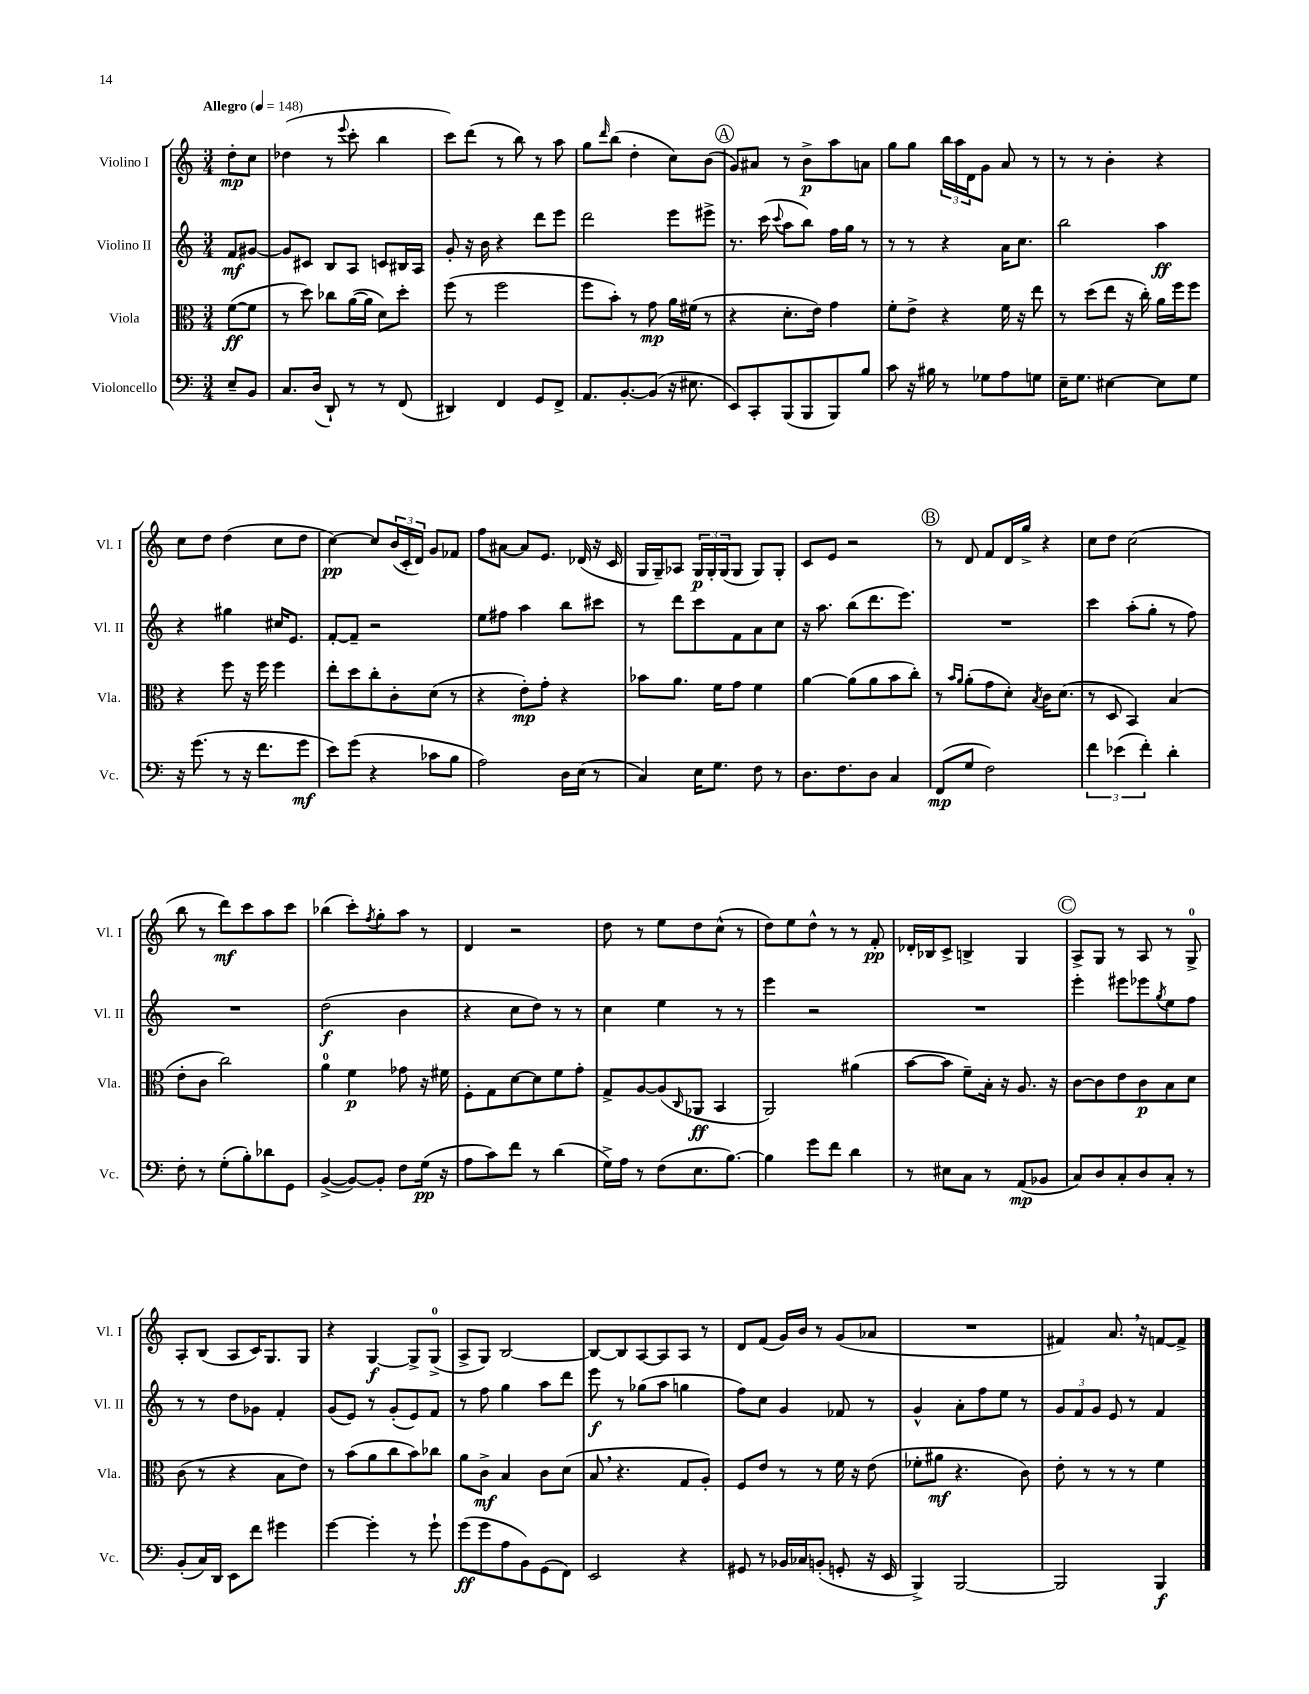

**kern	**dynam	**kern	**dynam	**kern	**dynam	**kern	**dynam
*part4	*part4	*part3	*part3	*part2	*part2	*part1	*part1
*staff4	*staff4	*staff3	*staff3	*staff2	*staff2	*staff1	*staff1
*I"Violoncello	*	*I"Viola	*	*I"Violino II	*	*I"Violino I	*
*I'Vc.	*	*I'Vla.	*	*I'Vl. II	*	*I'Vl. I	*
*clefF4	*	*clefC3	*	*clefG2	*	*clefG2	*
*k[]	*	*k[]	*	*k[]	*	*k[]	*
*M3/4	*	*M3/4	*	*M3/4	*	*M3/4	*
*MM148	*	*MM148	*	*MM148	*	*MM148	*
=	=	=	=	=	=	=	=
!	!	!	!	!	!	!LO:TX:a:B:t=Allegro	!
8E~/L	.	([8f\L	ff	8f/L	mf	8dd'\L	mp
8BB/J	.	8f\J]	.	[8g#X/J	.	8cc\J	.
=1	=1	=1	=1	=1	=1	=1	=1
8.C/L	.	8r	.	8g#/L]	.	(4dd-X\	.
.	.	8dd\)	.	8c#X/J	.	.	.
(16D/Jk	.	.	.	.	.	.	.
8DD`/)	.	8cc-X\L	.	8B/L	.	8r	.
.	.	.	.	.	.	8qqeee/	.
8r	.	([16a\L	.	8A/J	.	8ccc'\	.
.	.	16a\JJ]	.	.	.	.	.
8r	.	8d\L)	.	8cn/L	.	4bb\	.
(8FF/	.	8dd'\J	.	16B#X/L	.	.	.
.	.	.	.	16A/JJ	.	.	.
=2	=2	=2	=2	=2	=2	=2	=2
4DD#X/)	.	(8ff\	.	8g'/	.	8ccc\L)	.
.	.	8r	.	16r	.	(8ddd\J	.
.	.	.	.	16b\	.	.	.
4FF/	.	2ff\	.	4r	.	8r	.
.	.	.	.	.	.	8bb\)	.
8GG/L	.	.	.	8ddd\L	.	8r	.
8FF^/J	.	.	.	8eee\J	.	8aa\	.
=3	=3	=3	=3	=3	=3	=3	=3
8.AA/L	.	8ff\L	.	2ddd\	.	8gg\L	.
.	.	.	.	.	.	16qqddd/	.
.	.	8b'\J)	.	.	.	(8bb\J	.
[8.BB'/	.	.	.	.	.	.	.
.	.	8r	.	.	.	4dd'\	.
(8BB/J]	.	8g\	mp	.	.	.	.
16r	.	16a\LL	.	8eee\L	.	8cc\L)	.
8.E#X\	.	(16f#X\JJ	.	.	.	.	.
.	.	8r	.	8eee#X^\J	.	(8b\J	.
!!LO:REH:place=s1:t=A
=4	=4	=4	=4	=4	=4	=4	=4
8EE/L)	.	4r	.	8.r	.	8g/L)	.
8CC'/	.	.	.	.	.	8a#X/J	.
.	.	.	.	(16ccc\	.	.	.
.	.	.	.	8qqccc/	.	.	.
(8BBB/	.	8.d'\L	.	8aa\L	.	8r	.
8BBB/	.	.	.	8bb\J)	.	8b^\L	p
.	.	16e\Jk)	.	.	.	.	.
8BBB/)	.	4g\	.	16ff\LL	.	8aa\	.
.	.	.	.	16gg\JJ	.	.	.
8B/J	.	.	.	8r	.	8an\J	.
=5	=5	=5	=5	=5	=5	=5	=5
8c\	.	8f'\L	.	8r	.	8gg\L	.
16r	.	8e^\J	.	8r	.	8gg\J	.
16B#X\	.	.	.	.	.	.	.
8r	.	4r	.	4r	.	24bb\LL	.
.	.	.	.	.	.	24aa\	.
.	.	.	.	.	.	24d\J	.
8G-X\L	.	.	.	.	.	8g\J	.
8A\	.	16f\	.	16a\KL	.	8a/	.
.	.	16r	.	8.cc\J	.	.	.
8Gn\J	.	8ee\	.	.	.	8r	.
=6	=6	=6	=6	=6	=6	=6	=6
16E~\KL	.	8r	.	2bb\	.	8r	.
8.G\J	.	.	.	.	.	.	.
.	.	(8dd\L	.	.	.	8r	.
[4E#X\	.	8ee\J	.	.	.	4b'\	.
.	.	16r	.	.	.	.	.
.	.	16cc'\)	.	.	.	.	.
8E#\L]	.	16a\LL	.	4aa\	ff	4r	.
.	.	16ff\J	.	.	.	.	.
8G\J	.	8ff\J	.	.	.	.	.
!!LO:LB:g=z
=7	=7	=7	=7	=7	=7	=7	=7
16r	.	4r	.	4r	.	8cc\L	.
(8.g\	.	.	.	.	.	.	.
.	.	.	.	.	.	8dd\J	.
8r	.	8ff\	.	4gg#X\	.	(4dd\	.
16r	.	16r	.	.	.	.	.
8.f\L	.	16ff\	.	.	.	.	.
.	.	4ff\	.	16cc#X/KL	.	8cc\L	.
.	.	.	.	8.e/J	.	.	.
8g\J	mf	.	.	.	.	8dd\J	.
=8	=8	=8	=8	=8	=8	=8	=8
8e\L)	.	8ee'\L	.	[8f'/L	.	[4cc\)	pp
(8g\J	.	8dd\	.	8f~/J]	.	.	.
4r	.	8cc'\	.	2r	.	8cc/L]	.
.	.	8c'\	.	.	.	(24b/L	.
.	.	.	.	.	.	24c'/	.
.	.	.	.	.	.	24d/JJ)	.
8c-X\L	.	(8d\J	.	.	.	8g/L	.
8B\J	.	8r	.	.	.	8f-X/J	.
=9	=9	=9	=9	=9	=9	=9	=9
2A\)	.	4r	.	8ee\L	.	8ff\L	.
.	.	.	.	8ff#X\J	.	[8a#X\J	.
.	.	8e'\L)	mp	4aa\	.	8a#/L]	.
.	.	8g'\J	.	.	.	8.e/J	.
16D\LL	.	4r	.	8bb\L	.	.	.
(16E\JJ	.	.	.	.	.	(16d-X/	.
8r	.	.	.	8ccc#X\J	.	16r	.
.	.	.	.	.	.	16c/	.
=10	=10	=10	=10	=10	=10	=10	=10
4C/)	.	8b-X\L	.	8r	.	16G/LL	.
.	.	.	.	.	.	16G~/J)	.
.	.	8.a\J	.	8ddd\L	.	8A-X/J	.
16E\KL	.	.	.	8ccc\	.	24G/LL	p
.	.	.	.	.	.	24G'/	.
8.G\J	.	16f\KL	.	.	.	.	.
.	.	.	.	.	.	(24G/J	.
.	.	8g\J	.	8f\	.	8G/J	.
8F\	.	4f\	.	8a\	.	8G/L)	.
8r	.	.	.	8cc\J	.	8G'/J	.
=11	=11	=11	=11	=11	=11	=11	=11
8.D\L	.	[4a\	.	16r	.	8c/L	.
.	.	.	.	8.aa\	.	.	.
.	.	.	.	.	.	8e/J	.
8.F\	.	.	.	.	.	.	.
.	.	(8a\L]	.	(8bb\L	.	2r	.
8D\J	.	8a\	.	8.ddd\	.	.	.
4C/	.	8b\	.	.	.	.	.
.	.	.	.	8.eee\J)	.	.	.
.	.	8cc'\J)	.	.	.	.	.
!!LO:REH:place=s1:t=B
=12	=12	=12	=12	=12	=12	=12	=12
(8FF/L	mp	8r	.	2.r	.	8r	.
.	.	16qqb/LL	.	.	.	.	.
.	.	16qqa/JJ	.	.	.	.	.
8G/J	.	(8a'\L	.	.	.	8d/	.
2F\)	.	8g\	.	.	.	8f/L	.
.	.	8d'\J)	.	.	.	16d/L	.
.	.	.	.	.	.	16gg^/JJ	.
.	.	8qB/	.	.	.	.	.
.	.	16c\KL	.	.	.	4r	.
.	.	(8.d\J	.	.	.	.	.
=13	=13	=13	=13	=13	=13	=13	=13
6f\	.	8r	.	4ccc\	.	8cc\L	.
.	.	8D/	.	.	.	8dd\J	.
(6e-X\	.	.	.	.	.	.	.
.	.	4BB/)	.	(8aa'\L	.	(2cc\	.
6f'\)	.	.	.	.	.	.	.
.	.	.	.	8gg'\J	.	.	.
4d'\	.	(4B/	.	8r	.	.	.
.	.	.	.	8ff\)	.	.	.
!!LO:LB:g=z
=14	=14	=14	=14	=14	=14	=14	=14
8F'\	.	8e'\L	.	2.r	.	8bb\	.
8r	.	8c\J	.	.	.	8r	.
(8G'\L	.	2cc\)	.	.	.	8ddd\L)	mf
8B'\)	.	.	.	.	.	8ccc\	.
8d-X\	.	.	.	.	.	8aa\	.
8GG\J	.	.	.	.	.	8ccc\J	.
=15	=15	=15	=15	=15	=15	=15	=15
([4BB^/	.	4a\	.	(2dd\	f	(4bb-X\	.
8BB/L_)	.	4f\	p	.	.	8ccc'\L)	.
.	.	.	.	.	.	8qff/	.
8BB'/J]	.	.	.	.	.	8gg'\	.
8F\L	.	8g-X\	.	4b\	.	8aa\J	.
(16G\Jk	pp	16r	.	.	.	8r	.
16r	.	16f#X\	.	.	.	.	.
=16	=16	=16	=16	=16	=16	=16	=16
8A\L	.	8F'\L	.	4r	.	4d/	.
8c\)	.	8G\	.	.	.	.	.
8f\J	.	[8d\	.	8cc\L	.	2r	.
8r	.	8d\]	.	8dd\J)	.	.	.
(4d\	.	8f\	.	8r	.	.	.
.	.	8g'\J	.	8r	.	.	.
=17	=17	=17	=17	=17	=17	=17	=17
16G^\LL)	.	8G^/L	.	4cc\	.	8dd\	.
16A\JJ	.	.	.	.	.	.	.
8r	.	[8A/	.	.	.	8r	.
(8F\L	.	(8A/]	.	4ee\	.	8ee\L	.
.	.	16qqC/	.	.	.	.	.
8.E\	.	8AA-X/J	ff	.	.	8dd\	.
.	.	4BB/	.	8r	.	(8cc^^\J	.
[8.B\J)	.	.	.	.	.	.	.
.	.	.	.	8r	.	8r	.
=18	=18	=18	=18	=18	=18	=18	=18
4B\]	.	2AA/)	.	4eee\	.	8dd\L)	.
.	.	.	.	.	.	8ee\	.
8g\L	.	.	.	2r	.	8dd^^\J	.
8f\J	.	.	.	.	.	8r	.
4d\	.	(4a#X\	.	.	.	8r	.
.	.	.	.	.	.	8f'/	pp
=19	=19	=19	=19	=19	=19	=19	=19
8r	.	[8b\L	.	2.r	.	16d-X'/LL	.
.	.	.	.	.	.	16B-X/J	.
8E#X\L	.	8b\J]	.	.	.	8c^/J	.
8C\J	.	8f~\L)	.	.	.	4Bn^/	.
8r	.	16B'\Jk	.	.	.	.	.
.	.	16r	.	.	.	.	.
(8AA/L	mp	8.A/	.	.	.	4G/	.
8BB-X/J	.	.	.	.	.	.	.
.	.	16r	.	.	.	.	.
!!LO:REH:place=s1:t=C
=20	=20	=20	=20	=20	=20	=20	=20
8C/L)	.	[8c\L	.	4eee'\	.	8A^/L	.
8D/	.	8c\]	.	.	.	8G/J	.
8C'/	.	8e\	.	8eee#X\L	.	8r	.
8D/	.	8c\	p	8eee-X\	.	8A/	.
.	.	.	.	8qgg/	.	.	.
8C'/J	.	8B\	.	8ee\	.	8r	.
8r	.	8d\J	.	8ff\J	.	8G^/	.
!!LO:LB:g=z
=21	=21	=21	=21	=21	=21	=21	=21
(8BB'/L	.	(8c\	.	8r	.	8A'/L	.
16C/L)	.	8r	.	8r	.	(8B/J	.
16DD/JJ	.	.	.	.	.	.	.
8EE\L	.	4r	.	8dd\L	.	8A/L	.
8f\J	.	.	.	8g-X\J	.	16c/K)	.
.	.	.	.	.	.	8.G/	.
4g#X\	.	8B\L	.	4f'/	.	.	.
.	.	8e\J)	.	.	.	8G/J	.
=22	=22	=22	=22	=22	=22	=22	=22
[4g\	.	8r	.	(8g/L	.	4r	.
.	.	(8b\L	.	8e/J)	.	.	.
4g'\]	.	8a\	.	8r	.	[4G/	f
.	.	8cc\	.	(8g'/L	.	.	.
8r	.	8b\)	.	8e/)	.	8G^/L]	.
8g`\	.	8cc-X\J	.	8f/J	.	(8G^/J	.
=23	=23	=23	=23	=23	=23	=23	=23
(8g\L	ff	8a\L	.	8r	.	8A^/L	.
8g\	.	8c^\J	mf	8ff\	.	8G/J)	.
8A\	.	4B/	.	4gg\	.	[2B/	.
8BB\)	.	.	.	.	.	.	.
(8GG\	.	8c\L	.	8aa\L	.	.	.
8FF\J)	.	(8d\J	.	8ddd\J	.	.	.
=24	=24	=24	=24	=24	=24	=24	=24
2EE/	.	8B,/	.	8eee\	f	8B/L_	.
.	.	4.r	.	8r	.	8B/]	.
.	.	.	.	(8gg-X\L	.	[8A/	.
.	.	.	.	8aa\J	.	8A/]	.
4r	.	8G/L	.	4ggn\	.	8A/J	.
.	.	8A'/J)	.	.	.	8r	.
=25	=25	=25	=25	=25	=25	=25	=25
8GG#X/	.	8F/L	.	8ff\L)	.	8d/L	.
8r	.	8e/J	.	8cc\J	.	(8f/J	.
16BB-X/LL	.	8r	.	4g/	.	16g/LL)	.
16C-X/J	.	.	.	.	.	16b/JJ	.
(8BBn'/J	.	8r	.	.	.	8r	.
8GGn'/	.	16f\	.	8f-X/	.	(8g/L	.
.	.	16r	.	.	.	.	.
16r	.	(8e\	.	8r	.	8a-X/J	.
16EE/	.	.	.	.	.	.	.
=26	=26	=26	=26	=26	=26	=26	=26
4BBB^/)	.	8f-X'\L	.	4g^^/	.	2.r	.
.	.	8a#X\J	mf	.	.	.	.
[2BBB/	.	4.r	.	8a'\L	.	.	.
.	.	.	.	8ff\	.	.	.
.	.	.	.	8ee\J	.	.	.
.	.	8c\)	.	8r	.	.	.
=27	=27	=27	=27	=27	=27	=27	=27
2BBB/]	.	8e'\	.	12g/L	.	4f#X/)	.
.	.	.	.	12f/	.	.	.
.	.	8r	.	.	.	.	.
.	.	.	.	12g/J	.	.	.
.	.	8r	.	8e/	.	8.a,/	.
.	.	8r	.	8r	.	.	.
.	.	.	.	.	.	16r	.
4BBB/	f	4f\	.	4f/	.	[8fn/L	.
.	.	.	.	.	.	8f^/J]	.
==	==	==	==	==	==	==	==
*-	*-	*-	*-	*-	*-	*-	*-
